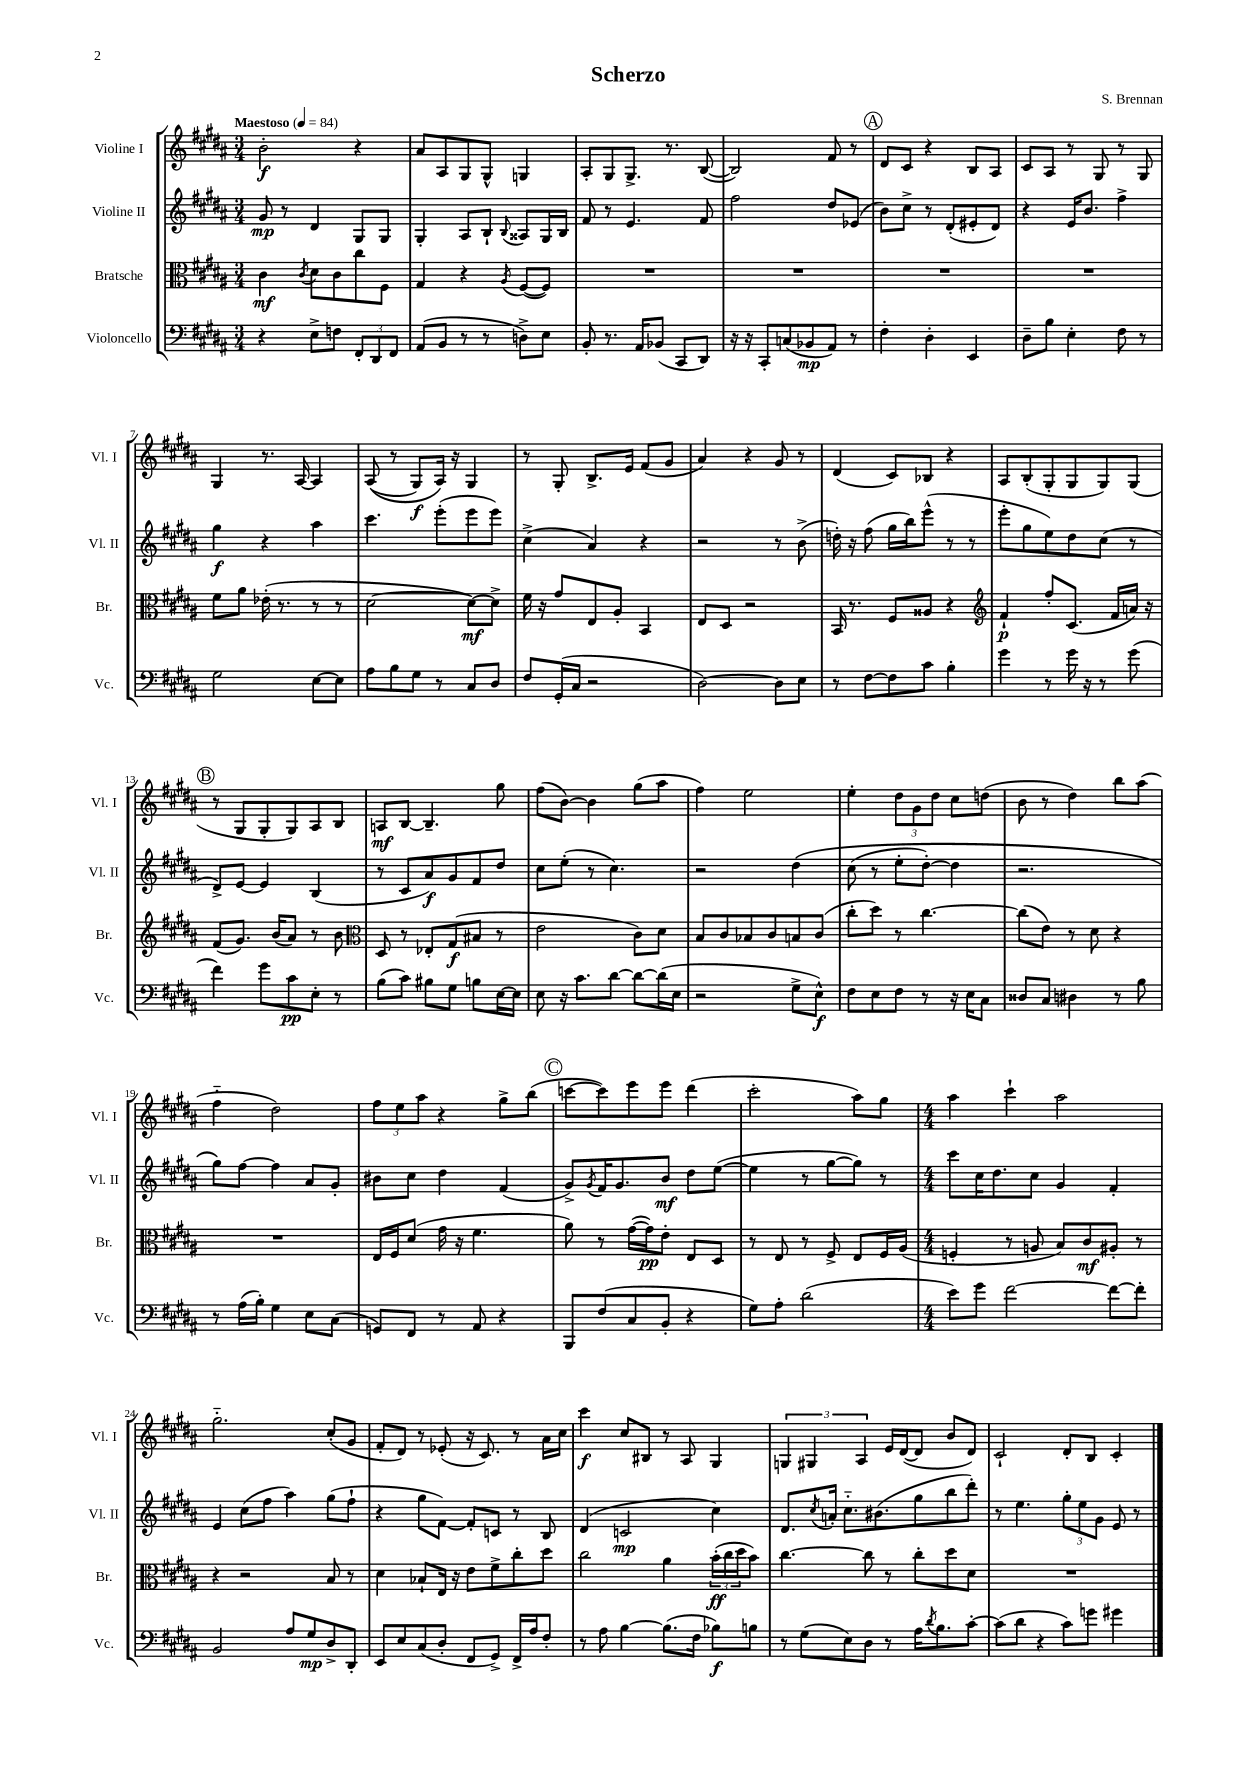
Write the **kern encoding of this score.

**kern	**kern	**kern	**kern
*staff4	*staff3	*staff2	*staff1
*clefF4	*clefC3	*clefG2	*clefG2
*k[f#c#g#d#a#]	*k[f#c#g#d#a#]	*k[f#c#g#d#a#]	*k[f#c#g#d#a#]
*M3/4	*M3/4	*M3/4	*M3/4
*MM84	*MM84	*MM84	*MM84
4r	4c#	8g#	2b'
.	.	8r	.
.	8qc#	.	.
8E^	8d#	4d#	.
8F	8c#	.	.
12FF#'	8cc#	8G#	4r
12DD#	.	.	.
.	8F#	8G#	.
12FF#	.	.	.
=	=	=	=
(8AA#	4G#	4G#'	8a#
8BB	.	.	8A#
8r	4r	8A#	8G#
8r	.	8B`	8G#^^
.	8qA#	8qqB	.
8D^)	([8F#	8A##	4G
8E	8F#])	16G#	.
.	.	16B	.
=	=	=	=
8BB'	2.r	8f#	8A#'
8.r	.	8r	8G#
.	.	4.e	8.G#^
16AA#	.	.	.
(8BB-	.	.	.
.	.	.	8.r
8CC#	.	.	.
8DD#)	.	8f#	([8B
=	=	=	=
16r	2.r	2ff#	2B])
16r	.	.	.
8CC#'	.	.	.
(8C	.	.	.
8BB-	.	.	.
8AA#)	.	8dd#	8f#
8r	.	(8e-	8r
=	=	=	=
4F#'	2.r	8b)	8d#
.	.	8cc#^	8c#
4D#'	.	8r	4r
.	.	(8d#'	.
4EE	.	8e#'	8B
.	.	8d#)	8A#
=	=	=	=
8D#~	2.r	4r	8c#
8B	.	.	8A#
4E'	.	16e	8r
.	.	8.b	.
.	.	.	8G#
8F#	.	4ff#^	8r
8r	.	.	8G#
=	=	=	=
2G#	8f#	4gg#	4G#
.	8a#	.	.
.	(16e-'	4r	8.r
.	8.r	.	.
.	.	.	[16A#
[8E	8r	4aa#	4A#]
8E]	8r	.	.
=	=	=	=
8A#	[2d#	4.ccc#	&((8A#
8B	.	.	8r
8G#	.	.	8G#)
8r	.	(8eee'	16A#&)
.	.	.	16r
8C#	8d#_)	8eee	4G#
8D#	8d#^]	8eee)	.
=	=	=	=
8F#	16f#	(4cc#^	8r
.	16r	.	.
(16GG#'	8g#	.	8G#'
16C#	.	.	.
2r	8E	4a#)	8.B^
.	8A#'	.	.
.	.	.	16e
.	4BB	4r	(8f#
.	.	.	8g#
=	=	=	=
[2D#)	8E	2r	4a#)
.	8D#	.	.
.	2r	.	4r
8D#]	.	8r	8g#
8E	.	(8b^	8r
=	=	=	=
8r	16BB	16dd')	(4d#
.	8.r	16r	.
[8F#	.	(8ff#	.
8F#]	8F#	16gg#	8c#)
.	.	16bb)	.
8c#	8A##	(8eee^^	8B-
4B'	4r	8r	4r
.	.	8r	.
=	=	=	=
*	*clefG2	*	*
4g#	4f#`	8eee'	8A#
.	.	8gg#	(8B'
8r	8ff#'	8ee)	8G#'
16g#	(8.c#	8dd#	8G#
16r	.	.	.
8r	.	(8cc#	8G#)
.	16f#	.	.
(8g#	16a)	8r	(8G#
.	16r	.	.
=	=	=	=
4f#)	(8f#	8d#^)	8r
.	8.g#)	[8e	8G#
8g#	.	4e]	8G#'
.	(16b	.	.
8c#	8a#)	.	8G#)
8E'	8r	(4B	8A#
8r	8b	.	8B
=	=	=	=
*	*clefC3	*	*
(8B	8D#	8r	8A
8c#)	8r	8c#	[8B
8B#	8E-'	8a#)	4.B~]
8G#	(8G#	8g#	.
8B	8B#	8f#	.
[16E	8r	8dd#	8gg#
16E]	.	.	.
=	=	=	=
8E	2e	8cc#	(8ff#
16r	.	(8ee'	[8b)
8.c#	.	.	.
.	.	8r	4b]
[8d#	.	4.cc#)	.
8d#_	8c#)	.	(8gg#
(16d#]	8d#	.	8aa#
16E	.	.	.
=	=	=	=
2r	8B	2r	4ff#)
.	8c#	.	.
.	8B-	.	2ee
.	8c#	.	.
8G#^	8B	&(4dd#	.
8E^^)	(8c#	.	.
=	=	=	=
8F#	8cc#'	(8cc#	4ee'
8E	8dd#)	8r	.
8F#	8r	8ee'	12dd#
.	.	.	12g#
8r	[4.cc#	[8dd#')	.
.	.	.	12dd#
16r	.	4dd#]	8cc#
16E	.	.	.
8C#	.	.	(8dd
=	=	=	=
8D##	(8cc#]	2.r	8b
8C#	8e)	.	8r
4D#	8r	.	4dd#)
.	8d#	.	.
8r	4r	.	8bb
8B	.	.	(8aa#
=	=	=	=
8r	2.r	8gg#&)	4ff#'~
(16A#	.	[8ff#	.
16B')	.	.	.
4G#	.	4ff#]	2dd#)
8E	.	8a#	.
(8C#	.	8g#'	.
=	=	=	=
8GG)	16E	8b#	12ff#
.	16F#	.	.
.	.	.	12ee
8FF#	(8d#	8cc#	.
.	.	.	12aa#
8r	16g#	4dd#	4r
.	16r	.	.
8AA#	4.f#	.	.
4r	.	(4f#	8gg#^
.	.	.	(8bb
=	=	=	=
8BBB	8a#)	8g#^)	[8ccc
.	.	8qg#	.
(8F#	8r	16f#	8ccc])
.	.	8.g#	.
8C#	([16g#	.	8eee
.	16g#])	.	.
8BB'	8e'	8b	8eee
4r	8E	8dd#	(4ddd#
.	8D#	([8ee	.
=	=	=	=
8G#)	8r	4ee]	2ccc#'
8A#'	8E	.	.
(2d#	8r	8r	.
.	8F#^	[8gg#	.
.	8E	8gg#])	8aa#)
.	16F#	8r	8gg#
.	(16A#	.	.
=	=	=	=
*M4/4	*M4/4	*M4/4	*M4/4
8e)	4F'	8ccc#	4aa#
8g#	.	16cc#	.
.	.	8.dd#	.
[2f#	8r	.	4ccc#`
.	8A	8cc#	.
.	8B)	4g#	2aa#
.	8c#	.	.
8f#_	8A#'	4f#'	.
8f#']	8r	.	.
=	=	=	=
2BB	4r	4e	2.gg#'~
.	2r	(8cc#	.
.	.	8ff#	.
8A#	.	4aa#)	.
8G#	.	.	.
8D#^	8B	(8gg#	(8cc#'
8DD#'	8r	8ff#`	8g#
=	=	=	=
8EE	4d#	4r	8f#'
8E	.	.	8d#)
(8C#	8B-`	8gg#	8r
8D#'	16E	[8f#)	(8e-'
.	16r	.	.
8FF#	8e	8f#']	16r
.	.	.	8.c#)
8GG#^)	8f#^	8c	.
16FF#^	8cc#'	8r	8r
16A#	.	.	.
8F#'	8dd#	8B	16a#
.	.	.	16cc#
=	=	=	=
8r	2cc#	(4d#	4ccc#
8A#	.	.	.
[4B	.	2c	8cc#
.	.	.	8B#
(8.B]	4a#	.	8r
.	.	.	8A#
16F#	.	.	.
8B-)	(24b'	4cc#)	4G#
.	24cc#	.	.
.	24dd#	.	.
8B	8b)	.	.
=	=	=	=
8r	[4.cc#	8.d#	6G
(8G#	.	.	.
.	.	.	6G#
.	.	8qcc#	.
.	.	16a'	.
8E)	.	8.cc#'~	.
.	.	.	6A#
8D#	8cc#]	.	.
.	.	(8.b#	.
8r	8r	.	16e
.	.	.	([16d#
16A#	8cc#'	8gg#	8d#]
8qd#	.	.	.
8.B	.	.	.
.	8dd#	8bb	8b
[8c#'	8d#	8ddd#')	8d#)
=	=	=	=
(8c#]	1r	8r	2c#`
8d#	.	4.ee	.
4r	.	.	.
8c#)	.	12gg#'	8d#'
.	.	12ee	.
8g	.	.	8B
.	.	12g#	.
4g#	.	8e	4c#'
.	.	8r	.
==	==	==	==
*-	*-	*-	*-
